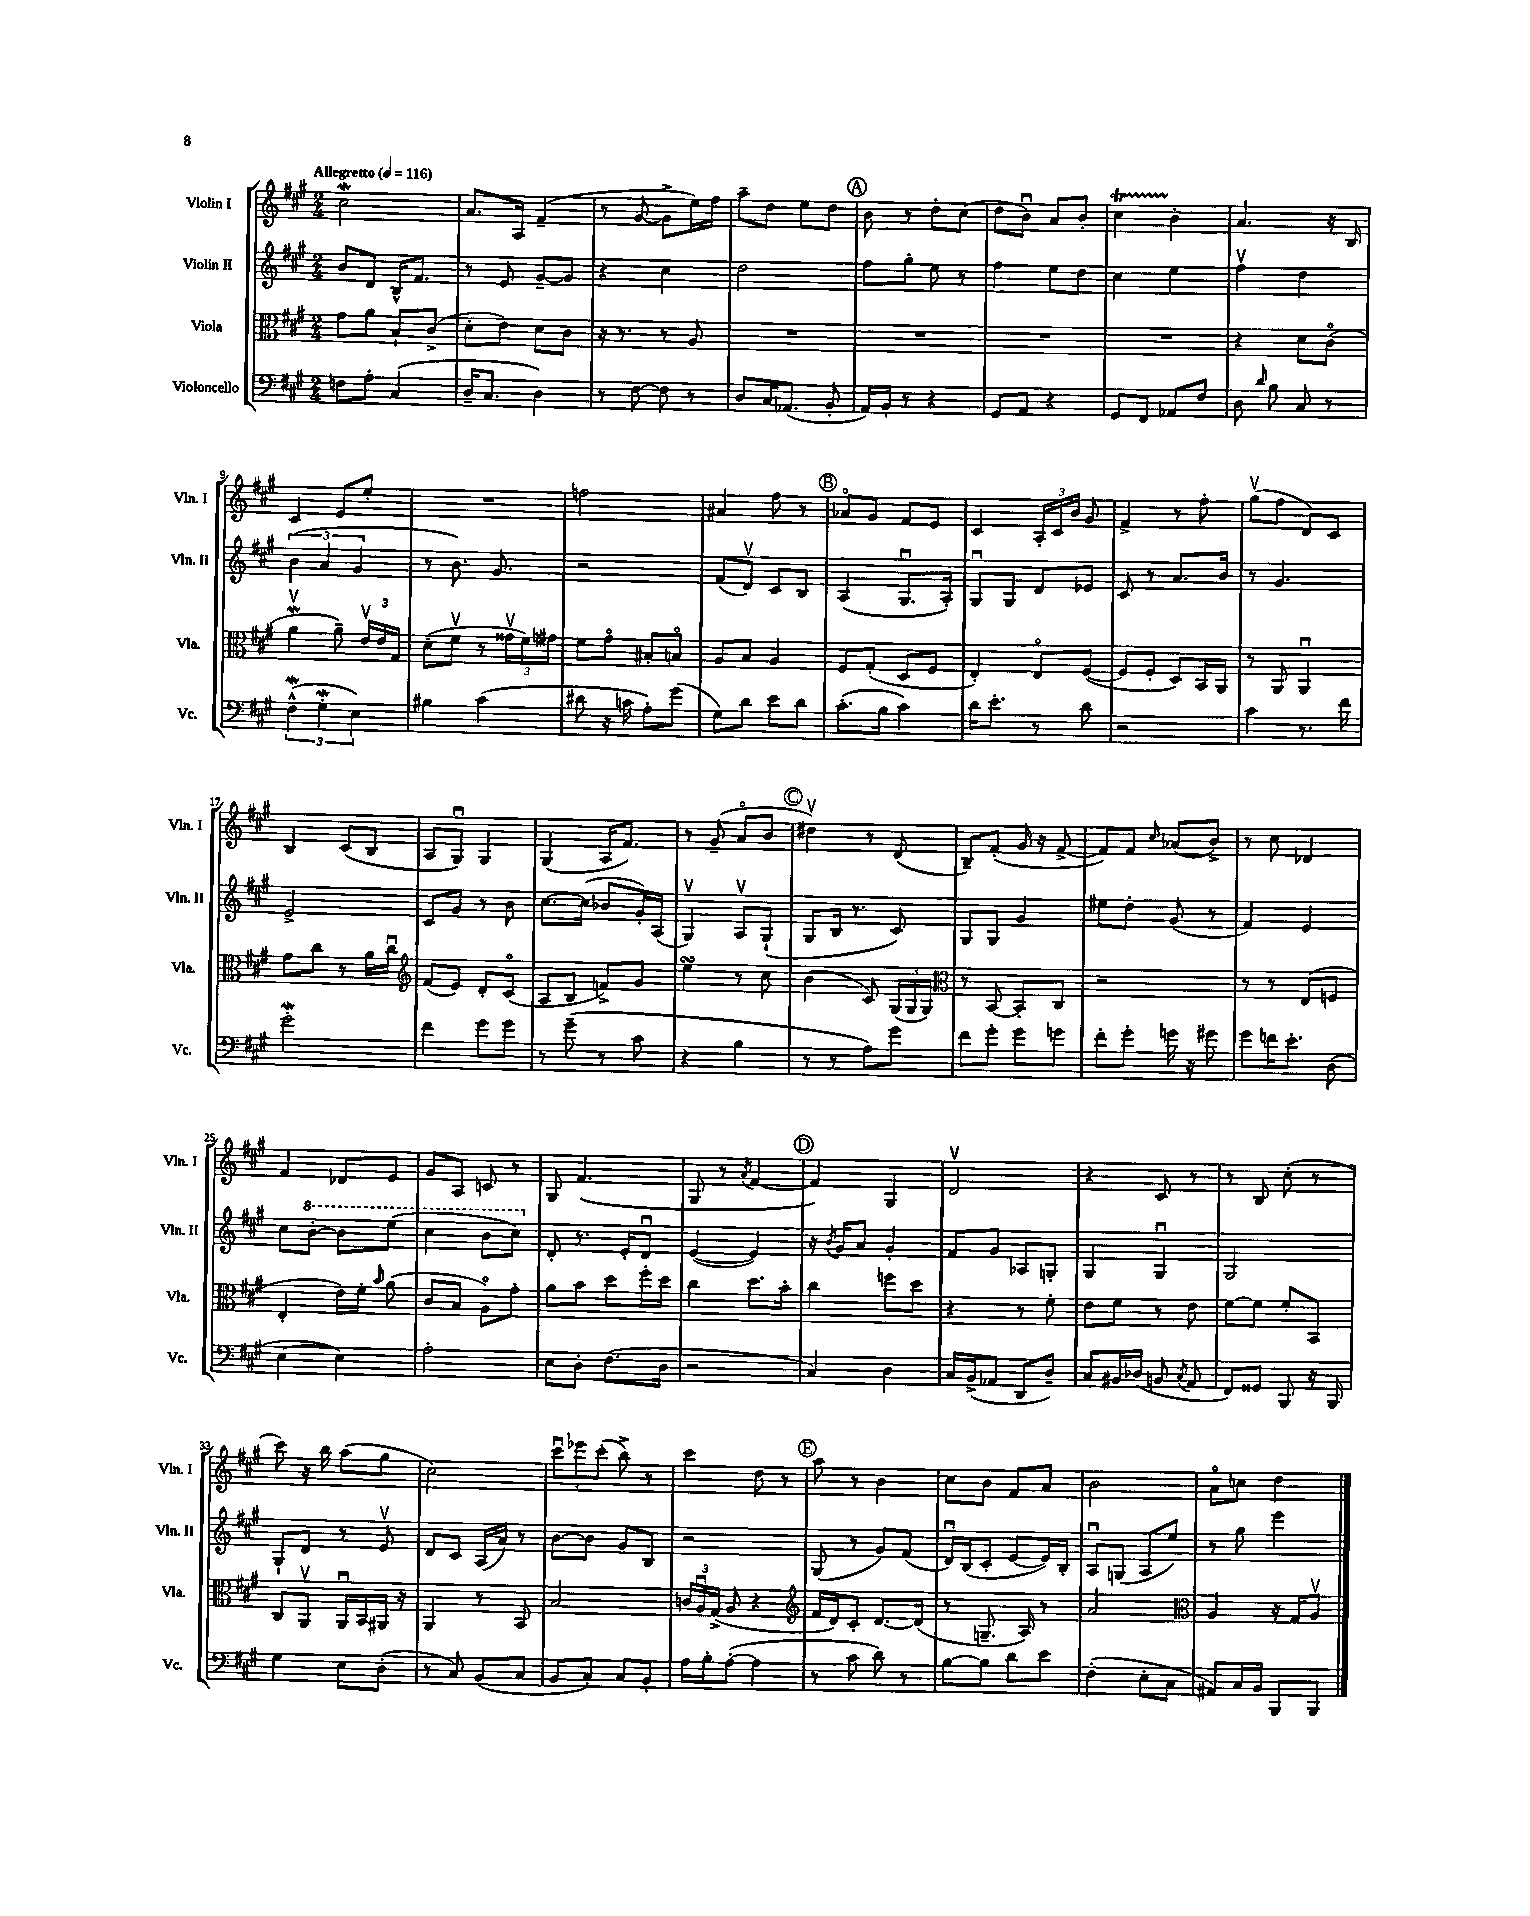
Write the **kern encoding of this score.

**kern	**kern	**kern	**kern
*part4	*part3	*part2	*part1
*staff4	*staff3	*staff2	*staff1
*I"Violoncello	*I"Viola	*I"Violin II	*I"Violin I
*I'Vc.	*I'Vla.	*I'Vln. II	*I'Vln. I
*clefF4	*clefC3	*clefG2	*clefG2
*k[f#c#g#]	*k[f#c#g#]	*k[f#c#g#]	*k[f#c#g#]
*M2/4	*M2/4	*M2/4	*M2/4
*MM116	*MM116	*MM116	*MM116
=1	=1	=1	=1
!	!	!	!LO:TX:a:B:t=Allegretto
8Fn\L	8g#\L	8b/L	2cc#W\
8A'\J	8a\J	8d/J	.
(4C#/	8B`/L	16B^^/KL	.
.	.	8.f#/J	.
.	(8c#^/J	.	.
=2	=2	=2	=2
16D~/KL	8d'\L	8r	8.a/L
8.C#/J	.	.	.
.	8e\J)	8e/	.
.	.	.	16A/Jk
4D\)	8d\L	[8g#~/L	(4f#~/
.	8c#\J	8g#/J]	.
=3	=3	=3	=3
8r	16r	4r	8r
.	8.r	.	.
[8F#\	.	.	[8g#/
8F#\]	8r	4cc#\	8g#^\L]
8r	8A/	.	16ee\L)
.	.	.	16ff#\JJ
=4	=4	=4	=4
8D/L	2r	2dd\	8aa~\L
16C#/K	.	.	8dd\J
(8.AA-X/J	.	.	.
.	.	.	8ee\L
8BB'/	.	.	8dd\J
!!LO:REH:place=s1:t=A
=5	=5	=5	=5
16AA/LL)	2r	8ff#\L	8b\
16BB'/JJ	.	.	.
8r	.	8gg#'\J	8r
4r	.	8ee\	8dd'\L
.	.	8r	(8cc#\J
=6	=6	=6	=6
8GG#/L	2r	4ff#\	8dd\L
8AA/J	.	.	8bu\J)
4r	.	8ee\L	8a/L
.	.	8dd\J	8b'/J
=7	=7	=7	=7
8GG#/L	2r	4cc#\	4cc#t\
8FF#/J	.	.	.
8AA-X/L	.	4ee\	4b'\
8F#/J	.	.	.
=8	=8	=8	=8
8D\	4r	4ff#v\	4.a/
16qqd/	.	.	.
8B\	.	.	.
8C#/	8d\L	4dd\	.
8r	(8c#\J	.	16r
.	.	.	16B/
!!LO:LB:g=z
=9	=9	=9	=9
(6F#W^^\	4awv\	(6b\	4c#/
6G#W'\	.	6a/	.
.	8a~\)	.	8e/L
6E\)	.	6g#/	.
.	24ev/LL	.	8ee'/J
.	24e/	.	.
.	24G#/JJ	.	.
=10	=10	=10	=10
4B#X\	(8d'\L	8r	2r
.	8f#v\J	8.b\)	.
(4c#\	8r	.	.
.	.	8.g#/	.
.	24g##Xv\LL	.	.
.	24f#\)	.	.
.	24g#X\JJ	.	.
=11	=11	=11	=11
8d#X\	8f#\L	2r	2ffn\
16r	8g#\J	.	.
16cn\	.	.	.
8A'\L)	8B#X'/L	.	.
(8g#\J	8Bn/J	.	.
=12	=12	=12	=12
8G#\L)	8A/L	(8f#/L	4a#X/
8d\J	8B/J	8dv/J)	.
8e\L	4A/	8c#/L	8ff#\
8d\J	.	8B/J	8r
!!LO:REH:place=s1:t=B
=13	=13	=13	=13
(8.c#'\L	8F#/L	(4A/	8a-X/L
.	(8G#'/J	.	8g#/J
16B\Jk	.	.	.
4c#\)	8D/L	8.G#u/L	8f#/L
.	8F#/J	.	8e/J
.	.	16A'/Jk)	.
=14	=14	=14	=14
16d\KL	4E'/)	8G#u/L	4c#/
8.e'\J	.	.	.
.	.	8G#/J	.
8r	8E/L	8d/L	24A'/LL
.	.	.	24c#/
.	.	.	24b/JJ
8d\	([8F#/J	8e-X/J	8g#/
=15	=15	=15	=15
2r	8F#/L]	8c#/	4f#^/
.	8F#'/J	8r	.
.	8D/L)	8.a/L	8r
.	16BB/L	.	8ff#'\
.	16AA/JJ	16b/Jk	.
=16	=16	=16	=16
4c#\	8r	8r	(8gg#v\L
.	8AA/	4.g#/	8ff#\J
8.r	4AAu/	.	8d/L)
.	.	.	8c#/J
16f#\	.	.	.
!!LO:LB:g=z
=17	=17	=17	=17
2g#W'\	8g#\L	2e^/	4B/
.	8cc#\J	.	.
.	8r	.	(8c#/L
.	16a\LL	.	8B/J
.	16cc#u\JJ	.	.
=18	=18	=18	=18
*	*clefG2	*	*
4f#\	(8f#/L	8c#/L	8A/L
.	8e/J)	8g#/J	8G#u/J)
8g#\L	8d'/L	8r	4G#/
8g#\J	(8c#/J	8b\	.
=19	=19	=19	=19
8r	8A/L	[8.cc#\L	(4G#/
(8g#~\	8B/J	.	.
.	.	(16cc#\Jk]	.
8r	8fn^/L)	8b-X/L	16A/KL
.	.	.	8.f#/J)
8c#\	8g#/J	16g#'/L)	.
.	.	(16A/JJ	.
=20	=20	=20	=20
4r	4eesSSS\	4G#v/)	8r
.	.	.	(8g#~/
4B\	8r	8Av/L	8a/L
.	8cc#\	(8G#`/J	8b/J
!!LO:REH:place=s1:t=C
=21	=21	=21	=21
8r	(4b\	8G#/L	4dd#Xv\)
8r	.	16B/Jk	.
.	.	8.r	.
8A\L)	8c#/)	.	8r
8g#\J	(24G#/LL	8c#/)	(8d/
.	24G#/	.	.
.	24G#/JJ)	.	.
=22	=22	=22	=22
*	*clefC3	*	*
8f#\L	8r	8G#/L	8B~/L)
8g#'\J	[8BB/	8G#/J	(8f#'/J
8g#\L	8BB'/L]	4g#/	16g#/
.	.	.	16r
8gn\J	8C#/J	.	[8f#^/
=23	=23	=23	=23
8f#'\L	2r	8ee#X\L	8f#/L])
8g#'\J	.	8dd'\J	8f#/J
.	.	.	16qqcc#/
16gn\	.	(8g#/	(8a-X/L
16r	.	.	.
8g#X\	.	8r	8b^/J)
=24	=24	=24	=24
8g#\L	8r	4f#/)	8r
16fn\K	8r	.	8cc#\
8.e'\J	.	.	.
.	(8E/L	4e/	4d-X/
(8D\	8Fn/J	.	.
!!LO:LB:g=z
=25	=25	=25	=25
[4E\	4E'/	8cc#\L	4f#/
*	*	*8va	*
.	.	[8bb'\J	.
4E\])	16e\LL)	8bb\L]	8d-X/L
.	16f#'\JJ	.	.
.	16qqb/	.	.
.	(8a\	(8eee\J	8e/J
=26	=26	=26	=26
2A'\	8c#/L	4ccc#\	8g#/L
.	8B/J	.	8A/J
.	8A\L)	8bb\L	8cn/
.	8g#'\J	8ccc#\J)	8r
=27	=27	=27	=27
*	*	*X8va	*
8E\L	8a\L	8d'/	8G#/
8D'\J	8b\J	8.r	(4.f#/
(8.F#\L	8dd\L	.	.
.	.	16e'/KL	.
.	16ff#'\L	8du/J	.
16D\Jk	16dd\JJ	.	.
=28	=28	=28	=28
2r	4cc#\	([4e/	8G#/
.	.	.	8r
.	.	.	8qa/
.	8.dd\L	4e/])	[4f#/
.	16b'\Jk	.	.
!!LO:REH:place=s1:t=D
=29	=29	=29	=29
4C#/)	4cc#\	16r	4f#/])
.	.	8qb/	.
.	.	16g#/KL	.
.	.	8a/J	.
4D\	8ffn\L	4g#'/	4G#/
.	8dd\J	.	.
=30	=30	=30	=30
16C#/LL	4r	8f#/L	2dv/
(16BB^/J	.	.	.
8AA-X/J	.	8g#/J	.
8DD/L	8r	8A-X/L	.
8D~/J)	8f#'\	8Gn'/J	.
=31	=31	=31	=31
8C#/L	8e\L	4G#/	4r
16BB#X/L	8f#\J	.	.
(16D-X/JJ	.	.	.
8BBn/	8r	4G#u/	8c#/
8qC#/	.	.	.
8AA/	8e\	.	8r
=32	=32	=32	=32
8FF#/L)	[8f#\L	2G#/	8r
8GG##X/J	8f#\J]	.	8B/
8BBB/	8f#'/L	.	(8cc#'\
16r	8BB/J	.	8r
16BBB/	.	.	.
!!LO:LB:g=z
=33	=33	=33	=33
4G#\	8C#/L	8G#`/L	8ccc#\)
.	8AAv/J	8d/J	16r
.	.	.	16bb\
8E\L	16AAu/LL	8r	(8aa\L
.	16BB/	.	.
(8D'\J	16AA#X/JJ	8ev/	8gg#\J
.	16r	.	.
=34	=34	=34	=34
8r	4AA/	8d/L	2cc#\)
8C#/)	.	8c#/J	.
(8BB/L	8r	(16A/LL	.
.	.	16a/JJ)	.
8C#/J	8BB/	8r	.
=35	=35	=35	=35
8BB/L	2B/	[8b\L	12ccc#u\L
.	.	.	12eee-X\
8C#'/J)	.	8b\J]	.
.	.	.	(12ccc#'\J
8C#/L	.	8g#/L	8bb^\)
8BB'/J	.	8B/J	8r
=36	=36	=36	=36
16A\LL	24cn/LL	2r	4ccc#\
.	24Au/	.	.
16B'\J	.	.	.
.	(24G#^/JJ	.	.
([8A'\J	8A/	.	.
4A\]	4r	.	8dd\
.	.	.	8r
!!LO:REH:place=s1:t=E
=37	=37	=37	=37
*	*clefG2	*	*
8r	16f#/LL	(8G#/	8aa\
.	16d/J)	.	.
8c#\	8c#'/J	8r	8r
8d\)	[8.d/L	8g#/L)	4b\
8r	.	(8f#/J	.
.	(16d/Jk]	.	.
=38	=38	=38	=38
[8B\L	8r	16du/LL)	8cc#\L
.	.	(16B/J	.
8B\J]	8.Gn~/	8c#'/J	8b\J
8d\L	.	[8e/L	8f#/L
.	16A/)	.	.
8e\J	8r	16e/L])	8a/J
.	.	16B'/JJ	.
=39	=39	=39	=39
(4F#'\	2a/	8Au/L	2b\
.	.	(8Gn/J	.
8E'\L	.	8A/L	.
8C#\J	.	8ee/J)	.
=40	=40	=40	=40
*	*clefC3	*	*
8AA#X/L)	4A/	8r	8a\L
16C#/L	.	8gg#\	8ccn\J
16BB/JJ	.	.	.
8BBB/L	16r	4eee\	4dd\
.	16G#/KL	.	.
8BBB/J	8Av/J	.	.
==	==	==	==
*-	*-	*-	*-
